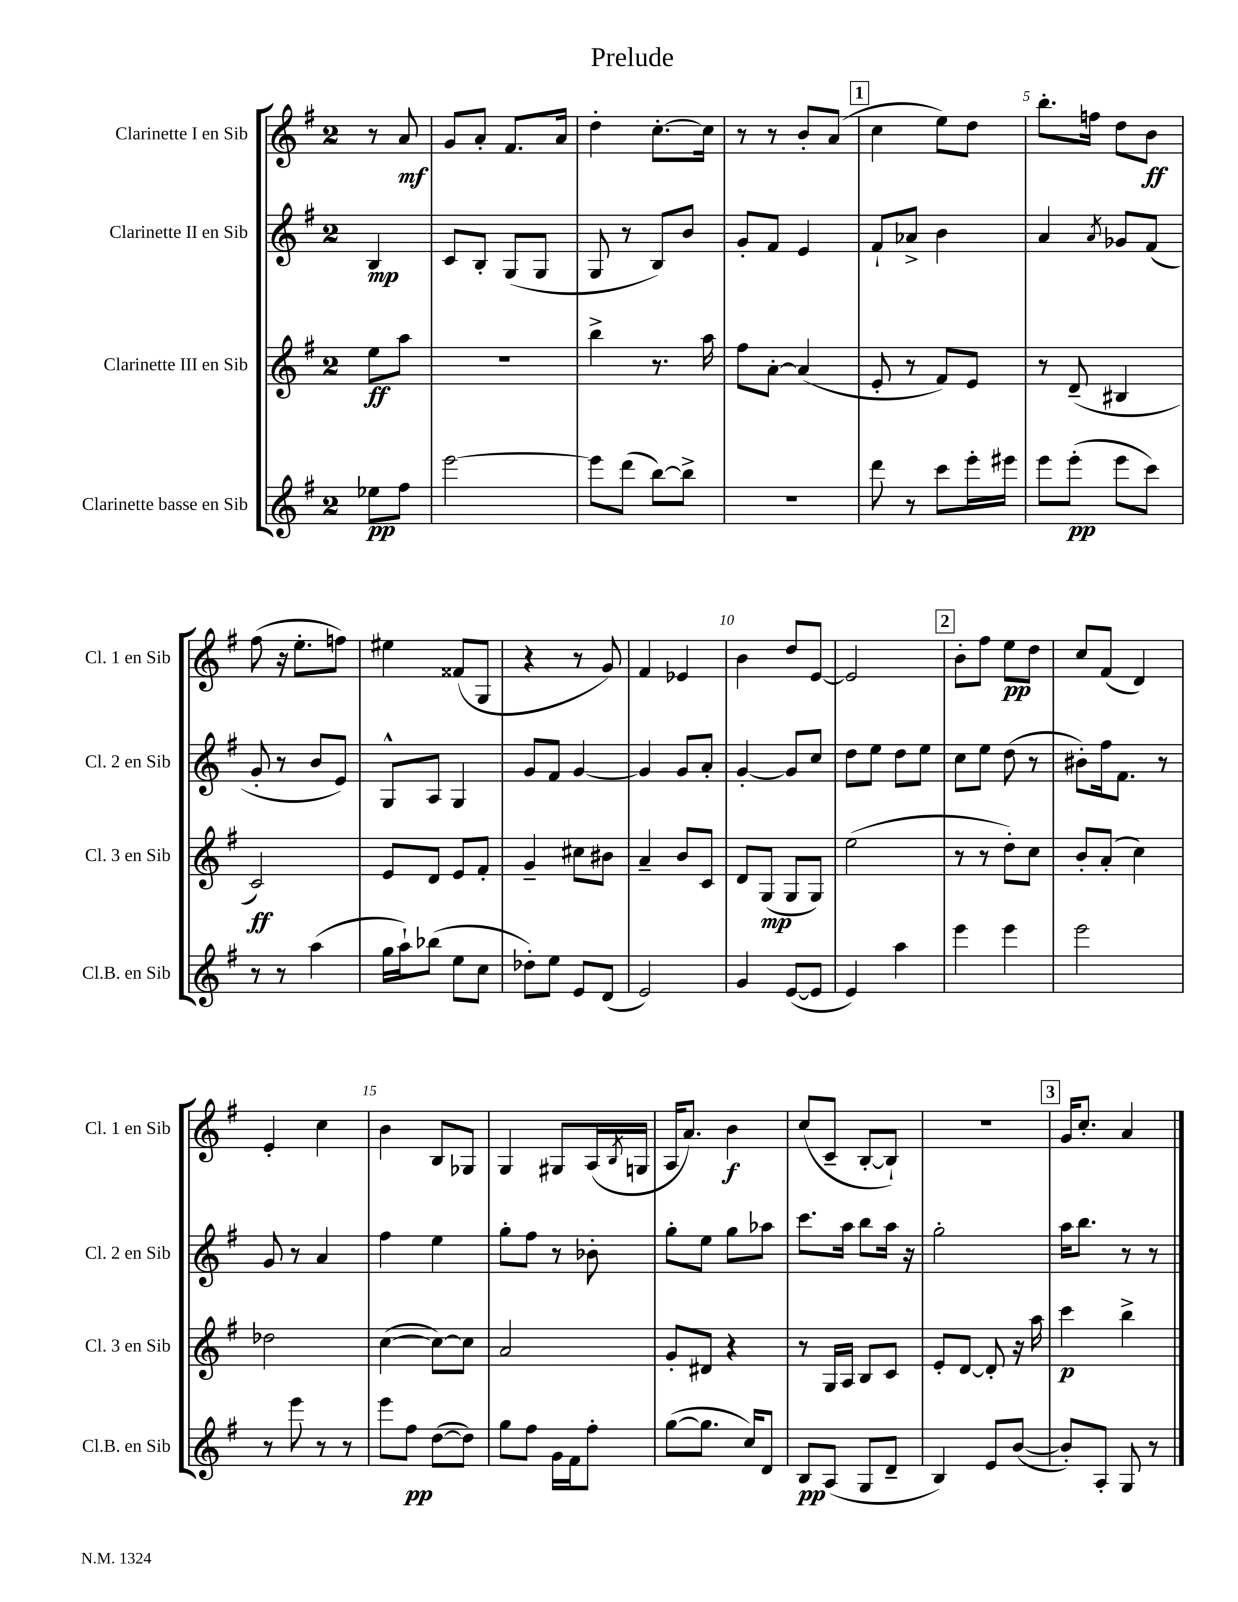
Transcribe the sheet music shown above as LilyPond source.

\header { title = "Prelude" }
<<
\new StaffGroup <<
\new Staff = "s0" \with { instrumentName = "Clarinette I en Sib" shortInstrumentName = "Cl. 1 en Sib" } {
    \clef treble \key g \major \once \override Staff.TimeSignature.style = #'single-digit \time 2/4 \partial 4
    r8 a'8\mf |
    g'8 a'8-. fis'8. a'16 |
    d''4-. c''8.~-. c''16 |
    r8 r8 b'8-. a'8( |
    \mark \markup { \box "1" } c''4 e''8) d''8 |
    b''8.-. f''16 d''8 b'8\ff |
    fis''8( r16 e''8.-. f''8) |
    eis''4 fisis'8( g8 |
    r4 r8 g'8) |
    fis'4 ees'4 |
    b'4 d''8 e'8~ |
    e'2 |
    \mark \markup { \box "2" } b'8-. fis''8 e''8\pp d''8 |
    c''8 fis'8( d'4) |
    e'4-. c''4 |
    b'4 b8 ges8 |
    g4 gis8 a16( \acciaccatura { b8 } g16 |
    a16 a'8.) b'4\f |
    c''8( c'8-- b8~-. b8-!) |
    R2 |
    \mark \markup { \box "3" } g'16 c''8.-. a'4 \bar "|." |
}
\new Staff = "s1" \with { instrumentName = "Clarinette II en Sib" shortInstrumentName = "Cl. 2 en Sib" } {
    \clef treble \key g \major \once \override Staff.TimeSignature.style = #'single-digit \time 2/4 \partial 4
    b4\mp |
    c'8 b8-. g8( g8 |
    g8 r8 b8) b'8 |
    g'8-. fis'8 e'4 |
    \mark \markup { \box "1" } fis'8-! aes'8-> b'4 |
    a'4 \acciaccatura { a'8 } ges'8 fis'8( |
    g'8-. r8 b'8 e'8) |
    g8-^ a8 g4 |
    g'8 fis'8 g'4~ |
    g'4 g'8 a'8-. |
    g'4~-. g'8 c''8 |
    d''8 e''8 d''8 e''8 |
    \mark \markup { \box "2" } c''8 e''8 d''8( r8 |
    bis'8-.) fis''16 fis'8. r8 |
    g'8 r8 a'4 |
    fis''4 e''4 |
    g''8-. fis''8 r8 bes'8-. |
    g''8-. e''8 g''8 aes''8 |
    c'''8. a''16 b''8 a''16 r16 |
    g''2-. |
    \mark \markup { \box "3" } a''16 b''8. r8 r8 \bar "|." |
}
\new Staff = "s2" \with { instrumentName = "Clarinette III en Sib" shortInstrumentName = "Cl. 3 en Sib" } {
    \clef treble \key g \major \once \override Staff.TimeSignature.style = #'single-digit \time 2/4 \partial 4
    e''8\ff a''8 |
    r2 |
    b''4-> r8. a''16 |
    fis''8 a'8~-. a'4( |
    \mark \markup { \box "1" } e'8-. r8 fis'8) e'8 |
    r8 d'8--( bis4 |
    c'2\ff) |
    e'8 d'8 e'8 fis'8-. |
    g'4-- cis''8 bis'8 |
    a'4-- b'8 c'8 |
    d'8 g8\mp( g8 g8) |
    e''2( |
    \mark \markup { \box "2" } r8 r8 d''8-.) c''8 |
    b'8-. a'8-.( c''4) |
    des''2 |
    c''4~( c''8~) c''8 |
    a'2 |
    g'8-. dis'8 r4 |
    r8 g16 a16 b8 c'8 |
    e'8-. d'8~ d'8-. r16 a''16 |
    \mark \markup { \box "3" } c'''4\p b''4-> \bar "|." |
}
\new Staff = "s3" \with { instrumentName = "Clarinette basse en Sib" shortInstrumentName = "Cl.B. en Sib" } {
    \clef treble \key g \major \once \override Staff.TimeSignature.style = #'single-digit \time 2/4 \partial 4
    ees''8\pp fis''8 |
    e'''2~ |
    e'''8 d'''8( b''8~) b''8-> |
    R2 |
    \mark \markup { \box "1" } d'''8 r8 c'''8 e'''16-. eis'''16 |
    e'''8 e'''8-.\pp( e'''8 c'''8) |
    r8 r8 a''4( |
    g''16 a''16-!) bes''8( e''8 c''8 |
    des''8-.) e''8 e'8 d'8( |
    e'2) |
    g'4 e'8~( e'8 |
    e'4) a''4 |
    \mark \markup { \box "2" } e'''4 e'''4 |
    e'''2 |
    r8 e'''8 r8 r8 |
    e'''8 fis''8\pp d''8~( d''8) |
    g''8 fis''8 g'16 fis'16 fis''8-. |
    g''8~( g''8. c''16) d'8 |
    b8\pp a8( g8 d'8-- |
    b4) e'8 b'8~( |
    \mark \markup { \box "3" } b'8-.) a8-. g8 r8 \bar "|." |
}
>>
>>
\layout { \context { \Score \override BarNumber.break-visibility = ##(#f #t #t) barNumberVisibility = #(every-nth-bar-number-visible 5) } }
